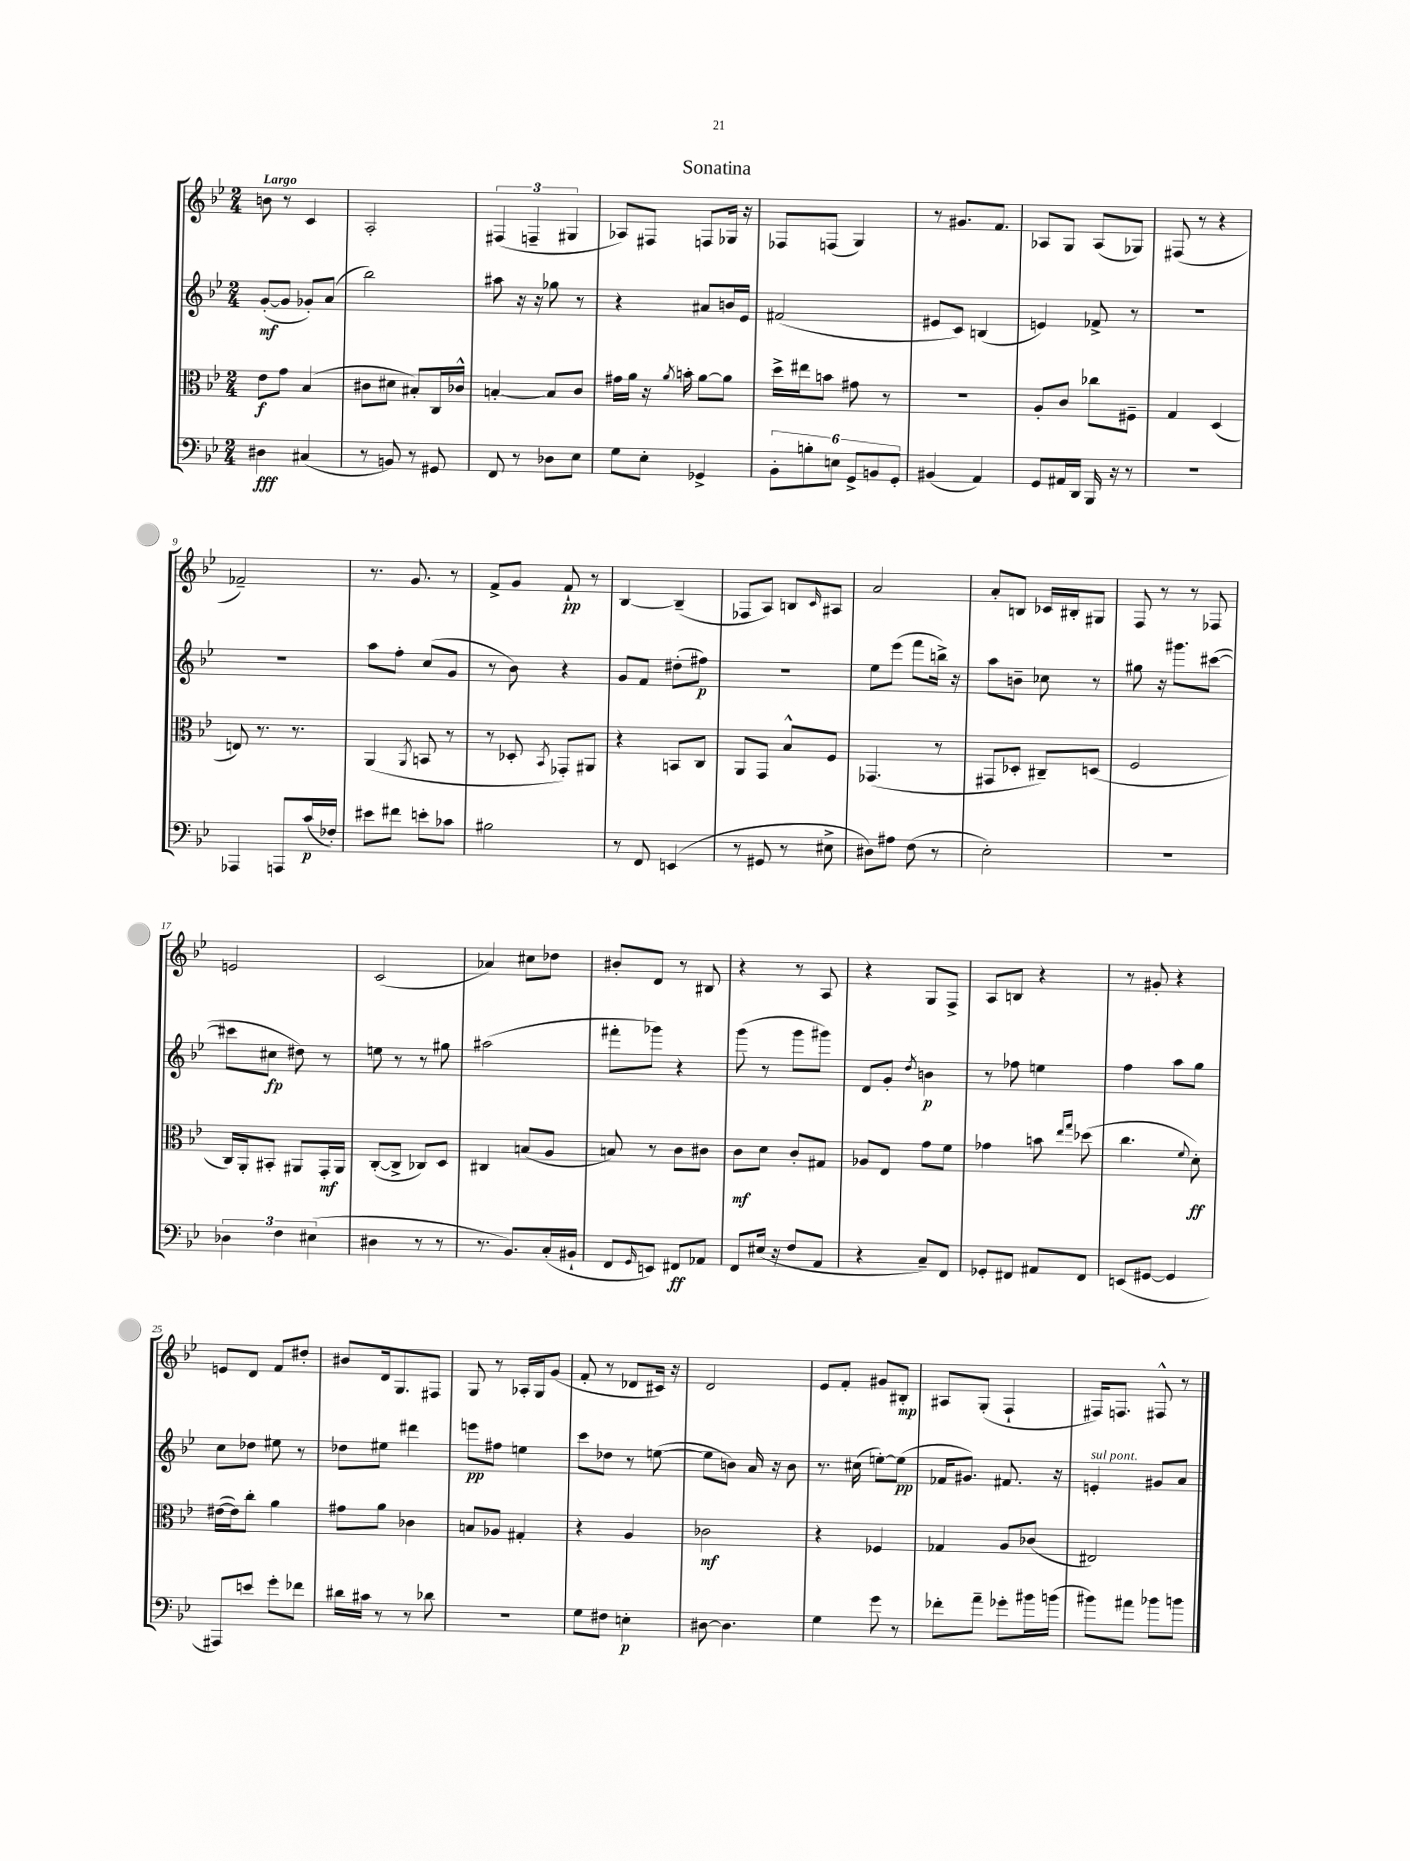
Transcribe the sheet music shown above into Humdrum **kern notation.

**kern	**dynam	**kern	**dynam	**kern	**dynam	**kern	**dynam
*part4	*part4	*part3	*part3	*part2	*part2	*part1	*part1
*staff4	*staff4	*staff3	*staff3	*staff2	*staff2	*staff1	*staff1
*clefF4	*	*clefC3	*	*clefG2	*	*clefG2	*
*k[b-e-]	*	*k[b-e-]	*	*k[b-e-]	*	*k[b-e-]	*
*M2/4	*	*M2/4	*	*M2/4	*	*M2/4	*
=1	=1	=1	=1	=1	=1	=1	=1
!	!	!	!	!	!	!LO:TX:a:B:t=Largo	!
4D#X\	fff	8e-\L	f	([8g'/L	mf	8bn\	.
.	.	8g\J	.	8g/J]	.	8r	.
(4C#X/	.	(4B-/	.	8g-X'/L)	.	4c/	.
.	.	.	.	(8a/J	.	.	.
=2	=2	=2	=2	=2	=2	=2	=2
8r	.	8c#X\L	.	2bb-\)	.	2A'/	.
8BBn/)	.	8d#X\J	.	.	.	.	.
8r	.	8B#X'/L)	.	.	.	.	.
8GG#X/	.	16C/L	.	.	.	.	.
.	.	16c-X^^/JJ	.	.	.	.	.
=3	=3	=3	=3	=3	=3	=3	=3
8FF/	.	[4Bn'/	.	8aa#X\	.	(6F#X/	.
8r	.	.	.	16r	.	.	.
.	.	.	.	.	.	6Fn~/	.
.	.	.	.	16r	.	.	.
8D-X\L	.	8B/L]	.	8gg-X\	.	.	.
.	.	.	.	.	.	6G#X/	.
8E-\J	.	8c/J	.	8r	.	.	.
=4	=4	=4	=4	=4	=4	=4	=4
8G\L	.	16g#X\LL	.	4r	.	8A-X/L)	.
.	.	16a\JJ	.	.	.	.	.
8E-'\J	.	16r	.	.	.	8F#X/J	.
.	.	8qa/	.	.	.	.	.
.	.	16bn'\	.	.	.	.	.
4GG-X^/	.	[8a\L	.	8a#X/L	.	8Fn/L	.
.	.	8a\J]	.	16bn/L	.	16G-X/Jk	.
.	.	.	.	16e-/JJ	.	16r	.
=5	=5	=5	=5	=5	=5	=5	=5
12BB-'\L	.	16dd^\LL	.	(2f#X/	.	8F-X/L	.
.	.	16ee#X\J	.	.	.	.	.
12Bn'\	.	.	.	.	.	.	.
.	.	8bn\J	.	.	.	(8Fn/J	.
12En\J	.	.	.	.	.	.	.
12GG^/L	.	8g#X\	.	.	.	4G/)	.
12BBn/	.	.	.	.	.	.	.
.	.	8r	.	.	.	.	.
12GG'/J	.	.	.	.	.	.	.
=6	=6	=6	=6	=6	=6	=6	=6
(4BB#X/	.	2r	.	8e#X/L	.	8r	.
.	.	.	.	8c/J)	.	8.g#X/L	.
4AA/)	.	.	.	(4Bn/	.	.	.
.	.	.	.	.	.	8.f/J	.
=7	=7	=7	=7	=7	=7	=7	=7
8GG/L	.	8A'/L	.	4en/)	.	8A-X/L	.
16AA#X/L	.	8c/J	.	.	.	8G/J	.
16DD/JJ	.	.	.	.	.	.	.
16BBB-/	.	8cc-X\L	.	8f-X^/	.	(8A-/L	.
16r	.	.	.	.	.	.	.
8r	.	8F#X~\J	.	8r	.	8G-X/J)	.
=8	=8	=8	=8	=8	=8	=8	=8
2r	.	4G/	.	2r	.	(8F#X/	.
.	.	.	.	.	.	8r	.
.	.	(4D/	.	.	.	4r	.
!!LO:LB:g=z
=9	=9	=9	=9	=9	=9	=9	=9
4AAA-X/	.	8En/)	.	2r	.	2f-X~/)	.
.	.	8.r	.	.	.	.	.
8AAAn/L	.	.	.	.	.	.	.
.	.	8.r	.	.	.	.	.
(16c/L	p	.	.	.	.	.	.
16F-X'/JJ)	.	.	.	.	.	.	.
=10	=10	=10	=10	=10	=10	=10	=10
8e#X\L	.	(4AA/	.	8aa\L	.	8.r	.
8f#X\J	.	.	.	8ff'\J	.	.	.
.	.	.	.	.	.	8.g/	.
.	.	8qAA/	.	.	.	.	.
8en'\L	.	8BBn/	.	(8cc/L	.	.	.
8c-X\J	.	8r	.	8g/J	.	8r	.
=11	=11	=11	=11	=11	=11	=11	=11
2B#X\	.	8r	.	8r	.	8f^/L	.
.	.	8D-X'/	.	8b-\)	.	8g/J	.
.	.	8qBB-/	.	.	.	.	.
.	.	8GG-X'/L)	.	4r	.	8f`/	pp
.	.	8AA#X/J	.	.	.	8r	.
=12	=12	=12	=12	=12	=12	=12	=12
8r	.	4r	.	8g/L	.	[4B-/	.
8FF/	.	.	.	8f/J	.	.	.
(4EEn/	.	8BBn/L	.	(8dd#X'\L	.	(4B-~/]	.
.	.	8C/J	.	8ff#X\J)	p	.	.
=13	=13	=13	=13	=13	=13	=13	=13
8r	.	8AA/L	.	2r	.	8F-X/L	.
8GG#X/	.	8GG/J	.	.	.	8A/J)	.
8r	.	8B-^^/L	.	.	.	8Bn/L	.
.	.	.	.	.	.	16qqc/	.
8E#X^\	.	8F/J	.	.	.	8A#X/J	.
=14	=14	=14	=14	=14	=14	=14	=14
8D#X\L)	.	(4.GG-X/	.	8ee-\L	.	2a/	.
8A#X\J	.	.	.	(8eee-\J	.	.	.
(8F\	.	.	.	8fff\L	.	.	.
8r	.	8r	.	16bbn^\Jk)	.	.	.
.	.	.	.	16r	.	.	.
=15	=15	=15	=15	=15	=15	=15	=15
2E-'\)	.	8GG#X/L	.	8aa\L	.	8a'/L	.
.	.	8D-X'/J	.	8bn~\J	.	8Bn/J	.
.	.	8C#X~/L)	.	8cc-X\	.	16c-X/LL	.
.	.	.	.	.	.	16B#X'/J	.
.	.	(8Dn/J	.	8r	.	8G#X/J	.
=16	=16	=16	=16	=16	=16	=16	=16
2r	.	2F/	.	8gg#X\	.	8F/	.
.	.	.	.	16r	.	8r	.
.	.	.	.	8.ggg#X\L	.	.	.
.	.	.	.	.	.	8r	.
.	.	.	.	([8ccc#X\J	.	8F-X/	.
!!LO:LB:g=z
=17	=17	=17	=17	=17	=17	=17	=17
6D-X\	.	16C/LL)	.	8ccc#X\L]	.	2en/	.
.	.	16AA'/J	.	.	.	.	.
.	.	8BB#X'/J	.	8cc#X\J	fp	.	.
6F\	.	.	.	.	.	.	.
.	.	8AA#X/L	.	8dd#X\)	.	.	.
(6E#X\	.	.	.	.	.	.	.
.	.	16GG'/L	mf	8r	.	.	.
.	.	16AA#/JJ	.	.	.	.	.
=18	=18	=18	=18	=18	=18	=18	=18
4D#X\	.	([8C'/L	.	8een\	.	(2c/	.
.	.	8C^/J]	.	8r	.	.	.
8r	.	8C-X/L)	.	8r	.	.	.
8r	.	8D/J	.	8gg#X\	.	.	.
=19	=19	=19	=19	=19	=19	=19	=19
8.r	.	4C#X/	.	(2aa#X\	.	4a-X/)	.
8.BB-/L)	.	.	.	.	.	.	.
.	.	(8Bn/L	.	.	.	8cc#X\L	.
(16C'/L	.	8A/J	.	.	.	8dd-X\J	.
16BB#X`/JJ	.	.	.	.	.	.	.
=20	=20	=20	=20	=20	=20	=20	=20
8FF/L	.	8Bn/)	.	8fff#X'\L	.	8b#X'/L	.
16qqGG/	.	.	.	.	.	.	.
8EEn/J)	.	8r	.	8ggg-X\J)	.	8d/J	.
8FF#X/L	ff	8c\L	.	4r	.	8r	.
8AA-X/J	.	8c#X\J	.	.	.	8B#X/	.
=21	=21	=21	=21	=21	=21	=21	=21
8FF/L	.	8c\L	mf	(8ggg\	.	4r	.
(16E#X/Jk	.	8d\J	.	8r	.	.	.
16r	.	.	.	.	.	.	.
8F/L	.	8c'/L	.	8ggg\L	.	8r	.
8AA/J	.	8G#X/J	.	8ggg#X\J)	.	8A/	.
=22	=22	=22	=22	=22	=22	=22	=22
4r	.	8A-X/L	.	8d/L	.	4r	.
.	.	8E-/J	.	8g'/J	.	.	.
.	.	.	.	8qdd/	.	.	.
8C~/L)	.	8g\L	.	4bn\	p	8G/L	.
8FF/J	.	8f\J	.	.	.	8F^/J	.
=23	=23	=23	=23	=23	=23	=23	=23
8GG-X'/L	.	4g-X\	.	8r	.	8A/L	.
8FF#X/J	.	.	.	8ff-X\	.	8Bn/J	.
8AA#X/L	.	8bn\	.	4een\	.	4r	.
.	.	16qqee-/LL	.	.	.	.	.
.	.	16qqgg/JJ	.	.	.	.	.
8FF#/J	.	(8dd-X\	.	.	.	.	.
=24	=24	=24	=24	=24	=24	=24	=24
(8EEn/L	.	4.cc\	.	4ff\	.	8r	.
[8GG#X/J	.	.	.	.	.	8g#X'/	.
4GG#/]	.	.	.	8aa\L	.	4r	.
.	.	8qqf/	.	.	.	.	.
.	.	8d'\)	ff	8gg\J	.	.	.
!!LO:LB:g=z
=25	=25	=25	=25	=25	=25	=25	=25
8AAA#X/L)	.	([16e#X\LL	.	8cc\L	.	8en/L	.
.	.	16e#\J])	.	.	.	.	.
8en/J	.	8cc'\J	.	8dd-X\J	.	8d/J	.
8g'\L	.	4a\	.	8ee#X\	.	8f/L	.
8f-X\J	.	.	.	8r	.	8dd#X'/J	.
=26	=26	=26	=26	=26	=26	=26	=26
16d#X\LL	.	8g#X\L	.	8dd-X\L	.	8b#X/L	.
16c#X\JJ	.	.	.	.	.	.	.
8r	.	8a\J	.	8ee#X\J	.	16d/k	.
.	.	.	.	.	.	8.G/	.
8r	.	4c-X\	.	4ddd#X\	.	.	.
8d-X\	.	.	.	.	.	8F#X/J	.
=27	=27	=27	=27	=27	=27	=27	=27
2r	.	8Bn/L	.	8eeen\L	pp	8G/	.
.	.	8A-X/J	.	8ff#X\J	.	8r	.
.	.	4G#X'/	.	4een\	.	16A-X'/LL	.
.	.	.	.	.	.	16G/J	.
.	.	.	.	.	.	(8g/J	.
=28	=28	=28	=28	=28	=28	=28	=28
8G\L	.	4r	.	8ccc\L	.	8f'/	.
8F#X\J	.	.	.	8dd-X\J	.	8r	.
4En'\	p	4A/	.	8r	.	8d-X/L	.
.	.	.	.	([8een\	.	16c#X/Jk)	.
.	.	.	.	.	.	16r	.
=29	=29	=29	=29	=29	=29	=29	=29
[8D#X\	.	2c-X\	mf	8ee\L]	.	2d/	.
4.D#\]	.	.	.	8bn\J)	.	.	.
.	.	.	.	16a/	.	.	.
.	.	.	.	16r	.	.	.
.	.	.	.	8b\	.	.	.
=30	=30	=30	=30	=30	=30	=30	=30
4G\	.	4r	.	8.r	.	8e-/L	.
.	.	.	.	.	.	8f'/J	.
.	.	.	.	(16cc#X\	.	.	.
8g\	.	4F-X/	.	[8een'\L)	.	8g#X/L	.
8r	.	.	.	(8ee\J]	pp	8B#X'/J	mp
=31	=31	=31	=31	=31	=31	=31	=31
8f-X'\L	.	4G-X/	.	16f-X/KL	.	8A#X/L	.
.	.	.	.	8.g#X/J)	.	.	.
8a~\J	.	.	.	.	.	(8G'/J	.
8g-X'\L	.	8A/L	.	8.f#X/	.	4F`/	.
16b#X\L	.	(8c-X/J	.	.	.	.	.
(16bn\JJ	.	.	.	16r	.	.	.
=32	=32	=32	=32	=32	=32	=32	=32
!	!	!	!	!LO:TX:a:i:t=sul pont.	!	!	!
8b#X\L)	.	2E#X/)	.	4en'/	.	16F#X/KL)	.
.	.	.	.	.	.	8.Fn/J	.
8a#X\J	.	.	.	.	.	.	.
8b-X\L	.	.	.	8g#X/L	.	8F#X^^/	.
8bn\J	.	.	.	8a/J	.	8r	.
==	==	==	==	==	==	==	==
*-	*-	*-	*-	*-	*-	*-	*-
